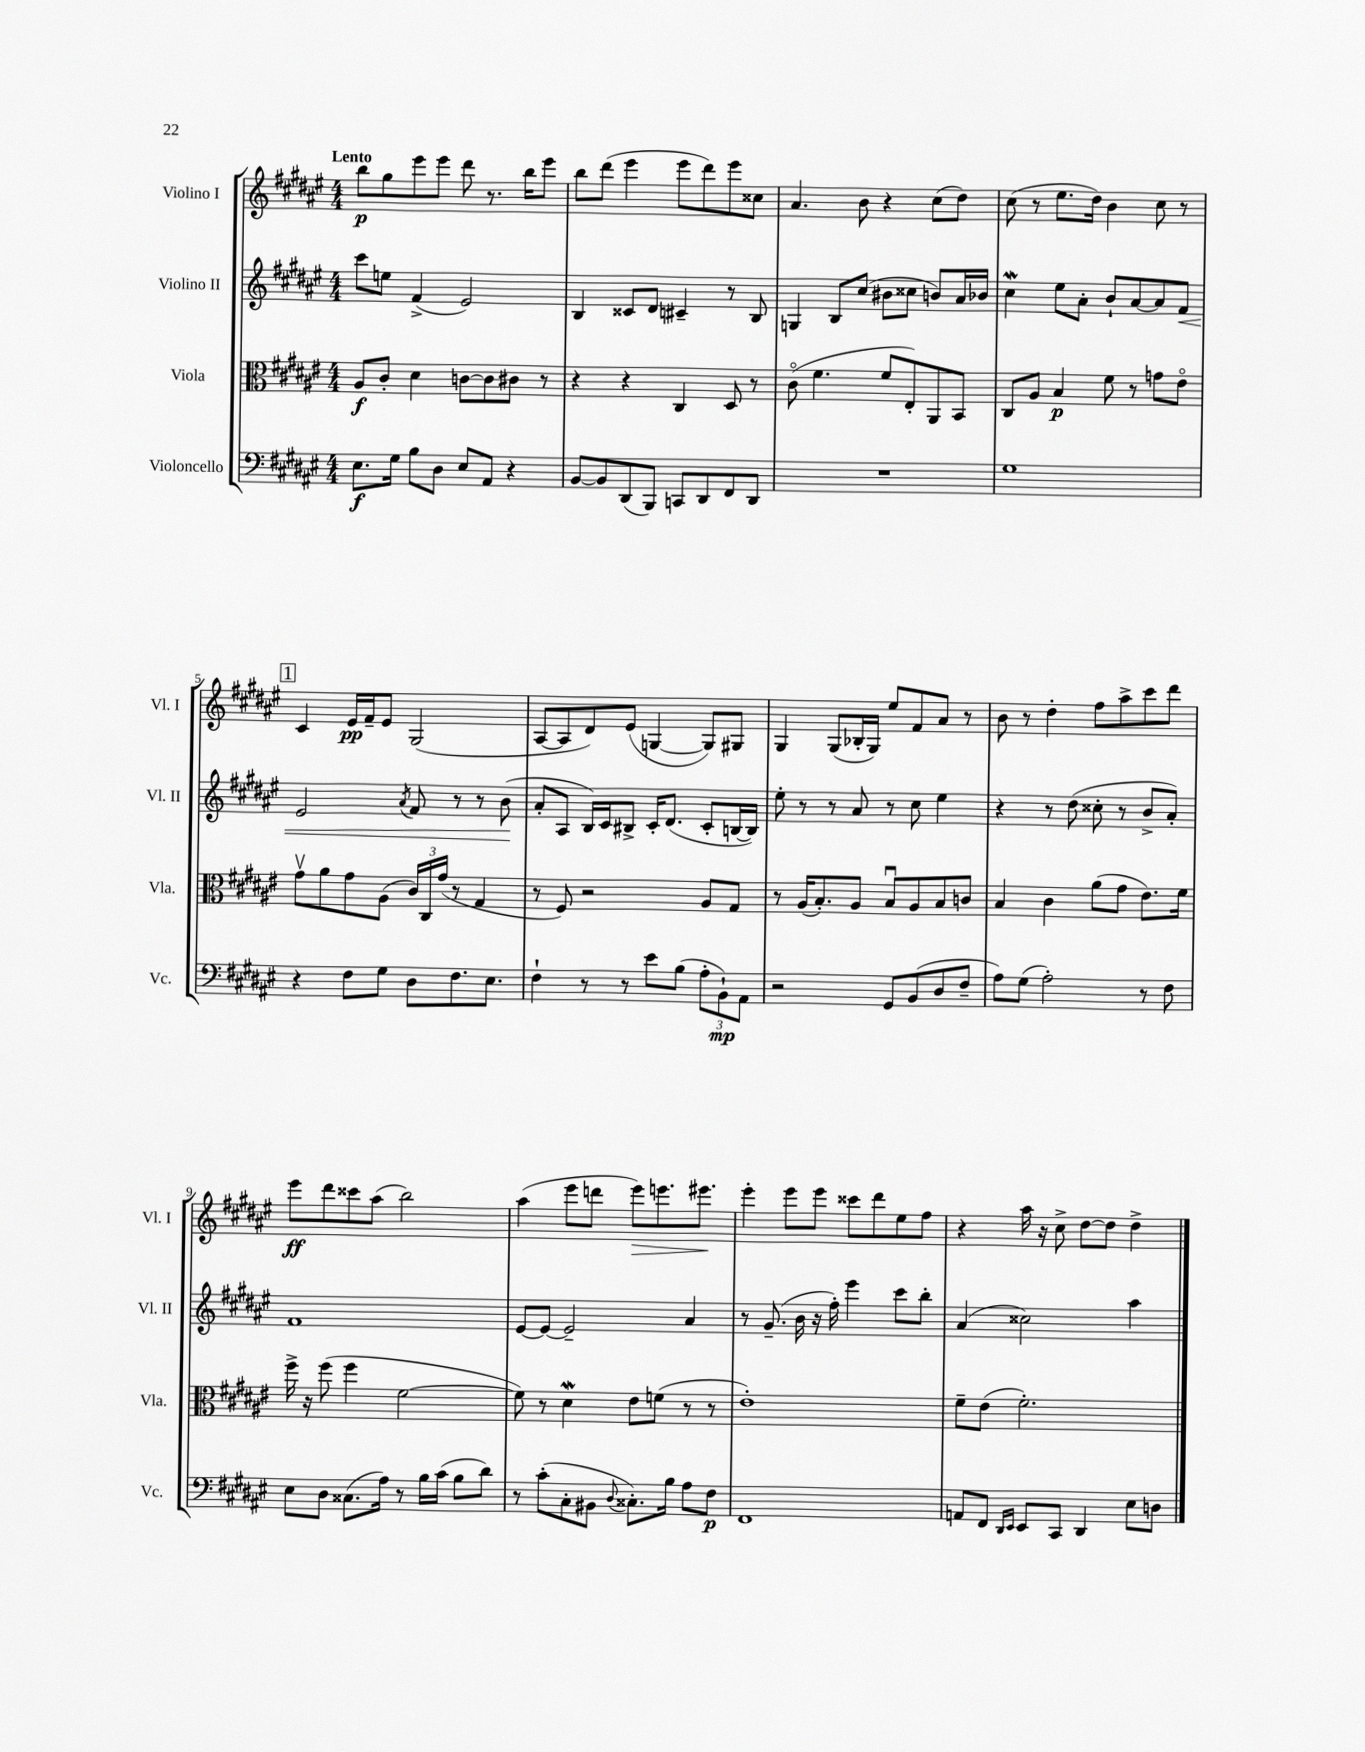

**kern	**dynam	**kern	**dynam	**kern	**dynam	**kern	**dynam
*part4	*part4	*part3	*part3	*part2	*part2	*part1	*part1
*staff4	*staff4	*staff3	*staff3	*staff2	*staff2	*staff1	*staff1
*I"Violoncello	*	*I"Viola	*	*I"Violino II	*	*I"Violino I	*
*I'Vc.	*	*I'Vla.	*	*I'Vl. II	*	*I'Vl. I	*
*clefF4	*	*clefC3	*	*clefG2	*	*clefG2	*
*k[f#c#g#d#a#e#]	*	*k[f#c#g#d#a#e#]	*	*k[f#c#g#d#a#e#]	*	*k[f#c#g#d#a#e#]	*
*M4/4	*	*M4/4	*	*M4/4	*	*M4/4	*
=1	=1	=1	=1	=1	=1	=1	=1
!	!	!	!	!	!	!LO:TX:a:B:t=Lento	!
8.E#\L	f	8A#/L	f	8ccc#\L	.	8bb\L	p
.	.	8c#'/J	.	8een\J	.	8gg#\	.
16G#\Jk	.	.	.	.	.	.	.
8B\L	.	4d#\	.	(4f#^/	.	8eee#\	.
8D#\J	.	.	.	.	.	8eee#\J	.
8E#/L	.	[8cn\L	.	2e#/)	.	8ddd#\	.
8AA#/J	.	8c\]	.	.	.	8.r	.
4r	.	8c#X\J	.	.	.	.	.
.	.	.	.	.	.	16bb\KL	.
.	.	8r	.	.	.	8eee#\J	.
=2	=2	=2	=2	=2	=2	=2	=2
[8BB/L	.	4r	.	4B/	.	8bb\L	.
8BB/]	.	.	.	.	.	(8ddd#\J	.
(8DD#/	.	4r	.	8c##X/L	.	4eee#\	.
8BBB/J)	.	.	.	8d#/J	.	.	.
8CCn/L	.	4C#/	.	4c#X~/	.	8eee#\L	.
8DD#/	.	.	.	.	.	8ddd#\)	.
8FF#/	.	8D#/	.	8r	.	8eee#\	.
8DD#/J	.	8r	.	8B/	.	8cc##X\J	.
=3	=3	=3	=3	=3	=3	=3	=3
1r	.	(8c#\	.	4Gn/	.	4.a#/	.
.	.	4.f#\	.	.	.	.	.
.	.	.	.	8B/L	.	.	.
.	.	.	.	(8cc#/J	.	8b\	.
.	.	8f#/L	.	8b#X\L	.	4r	.
.	.	8E#'/)	.	8cc##X\J	.	.	.
.	.	8AA#/	.	8bn/L)	.	(8cc#\L	.
.	.	8BB/J	.	16a#/L	.	8dd#\J)	.
.	.	.	.	16b-X/JJ	.	.	.
=4	=4	=4	=4	=4	=4	=4	=4
1G#	.	8C#/L	.	4cc#W\	.	(8cc#\	.
.	.	8A#/J	.	.	.	8r	.
.	.	4B/	p	8ee#\L	.	8.ee#\L	.
.	.	.	.	8a#'\J	.	.	.
.	.	.	.	.	.	16dd#\Jk)	.
.	.	8f#\	.	8b`/L	.	4b\	.
.	.	8r	.	[8a#/	.	.	.
.	.	8gn\L	.	8a#/]	.	8cc#\	.
!	!	!	!	!	!LO:HP:b	!	!
.	.	8e#\J	.	8f#/J	<	8r	.
!!LO:LB:g=z
!!LO:REH:place=s1:t=1
=5	=5	=5	=5	=5	=5	=5	=5
4r	.	8g#v\L	.	2e#/	.	4c#/	.
.	.	8a#\	.	.	.	.	.
8F#\L	.	8g#\	.	.	.	16e#/LL	pp
.	.	.	.	.	.	16f#~/J	.
8G#\J	.	(8A#\J	.	.	.	8e#/J	.
.	.	.	.	8qa#/	.	.	.
8D#\L	.	24c#/LL)	.	8f#/	.	(2G#/	.
.	.	24C#/	.	.	.	.	.
.	.	(24g#/JJ	.	.	.	.	.
8.F#\	.	8r	.	8r	.	.	.
.	.	4G#/	.	8r	.	.	.
8.E#\J	.	.	.	.	.	.	.
.	.	.	.	(8b\	.	.	.
.	.	.	.	.	[	.	.
=6	=6	=6	=6	=6	=6	=6	=6
4F#`\	.	8r	.	8a#'/L	.	[8A#/L	.
.	.	8F#/)	.	8A#/J	.	8A#/]	.
8r	.	2r	.	16B/LL)	.	8d#/)	.
.	.	.	.	16c#/J	.	.	.
8r	.	.	.	8B#X^/J	.	(8e#/J	.
8e#\L	.	.	.	16c#'/KL	.	[4Gn/	.
.	.	.	.	(8.d#/J	.	.	.
(8B\J	.	.	.	.	.	.	.
12A#'\L	.	8A#/L	.	8c#'/L	.	8G/L])	.
12BB`\)	mp	.	.	.	.	.	.
.	.	8G#/J	.	[16Bn/L	.	8G#X/J	.
12AA#\J	.	.	.	.	.	.	.
.	.	.	.	16B/JJ])	.	.	.
=7	=7	=7	=7	=7	=7	=7	=7
2r	.	8r	.	8ee#'\	.	4G#/	.
.	.	(16A#/KL	.	8r	.	.	.
.	.	8.B'/)	.	.	.	.	.
.	.	.	.	8r	.	(8G#/L	.
.	.	8A#/J	.	8a#/	.	16B-X'/L	.
.	.	.	.	.	.	16G#/JJ)	.
8GG#/L	.	8Bu/L	.	8r	.	8ee#/L	.
(8BB/	.	8A#/	.	8cc#\	.	8f#/	.
8D#/	.	8B/	.	4ee#\	.	8a#/J	.
8F#~/J	.	8cn/J	.	.	.	8r	.
=8	=8	=8	=8	=8	=8	=8	=8
8A#\L)	.	4B/	.	4r	.	8b\	.
(8G#\J	.	.	.	.	.	8r	.
2A#'\)	.	4c#\	.	8r	.	4dd#'\	.
.	.	.	.	(8dd#\	.	.	.
.	.	(8a#\L	.	8cc##X'\	.	8ff#\L	.
.	.	8g#\J	.	8r	.	8aa#^\	.
8r	.	8.e#\L)	.	8b^/L	.	8ccc#\	.
8F#\	.	.	.	8a#'/J)	.	8ddd#\J	.
.	.	16f#\Jk	.	.	.	.	.
!!LO:LB:g=z
=9	=9	=9	=9	=9	=9	=9	=9
8E#\L	.	16ff#^\	.	1f#	.	8eee#\L	ff
.	.	16r	.	.	.	.	.
8D#\J	.	(8ff#\	.	.	.	8ddd#\	.
(8.C##X\L	.	4ff#\	.	.	.	8ccc##X\	.
.	.	.	.	.	.	(8aa#\J	.
16A#\Jk)	.	.	.	.	.	.	.
8r	.	[2f#\	.	.	.	2bb\)	.
16B\LL	.	.	.	.	.	.	.
(16c#\JJ	.	.	.	.	.	.	.
8B\L	.	.	.	.	.	.	.
8d#\J)	.	.	.	.	.	.	.
=10	=10	=10	=10	=10	=10	=10	=10
8r	.	8f#\])	.	[8e#/L	.	(4aa#\	.
(8c#'\L	.	8r	.	8e#/J_	.	.	.
8C#'\	.	4d#W\	.	2e#~/]	.	8eee#\L	.
8BB#X\J	.	.	.	.	.	8dddn\J	.
8qqD#/	.	.	.	.	.	.	.
!	!	!	!	!	!	!	!LO:HP:b
8.C##X'\L)	.	8e#\L	.	.	.	8eee#\L)	>
.	.	(8fn\J	.	.	.	8.eeen\	.
16B\Jk	.	.	.	.	.	.	.
8A#\L	.	8r	.	4a#/	.	.	.
.	.	.	.	.	.	8.eee#X\J	.
8F#\J	p	8r	.	.	.	.	.
.	.	.	.	.	.	.	]
=11	=11	=11	=11	=11	=11	=11	=11
1FF#	.	1e#')	.	8r	.	4eee#'\	.
.	.	.	.	(8.g#~/	.	.	.
.	.	.	.	.	.	8eee#\L	.
.	.	.	.	16b\	.	.	.
.	.	.	.	16r	.	8eee#\J	.
.	.	.	.	16ff#'\)	.	.	.
.	.	.	.	4eee#\	.	8ccc##X\L	.
.	.	.	.	.	.	8ddd#\	.
.	.	.	.	8ccc#\L	.	8ee#\	.
.	.	.	.	8bb'\J	.	8ff#\J	.
=12	=12	=12	=12	=12	=12	=12	=12
8AAn/L	.	8f#~\L	.	(4a#/	.	4r	.
8FF#/J	.	(8e#\J	.	.	.	.	.
16qqDD#/LL	.	.	.	.	.	.	.
16qqEE#/JJ	.	.	.	.	.	.	.
8EE#/L	.	2.f#'\)	.	2cc##X\)	.	16aa#\	.
.	.	.	.	.	.	16r	.
8CC#/J	.	.	.	.	.	8cc#^\	.
4DD#/	.	.	.	.	.	[8dd#\L	.
.	.	.	.	.	.	8dd#\J]	.
8E#\L	.	.	.	4aa#\	.	4dd#^\	.
8Dn\J	.	.	.	.	.	.	.
==	==	==	==	==	==	==	==
*-	*-	*-	*-	*-	*-	*-	*-
